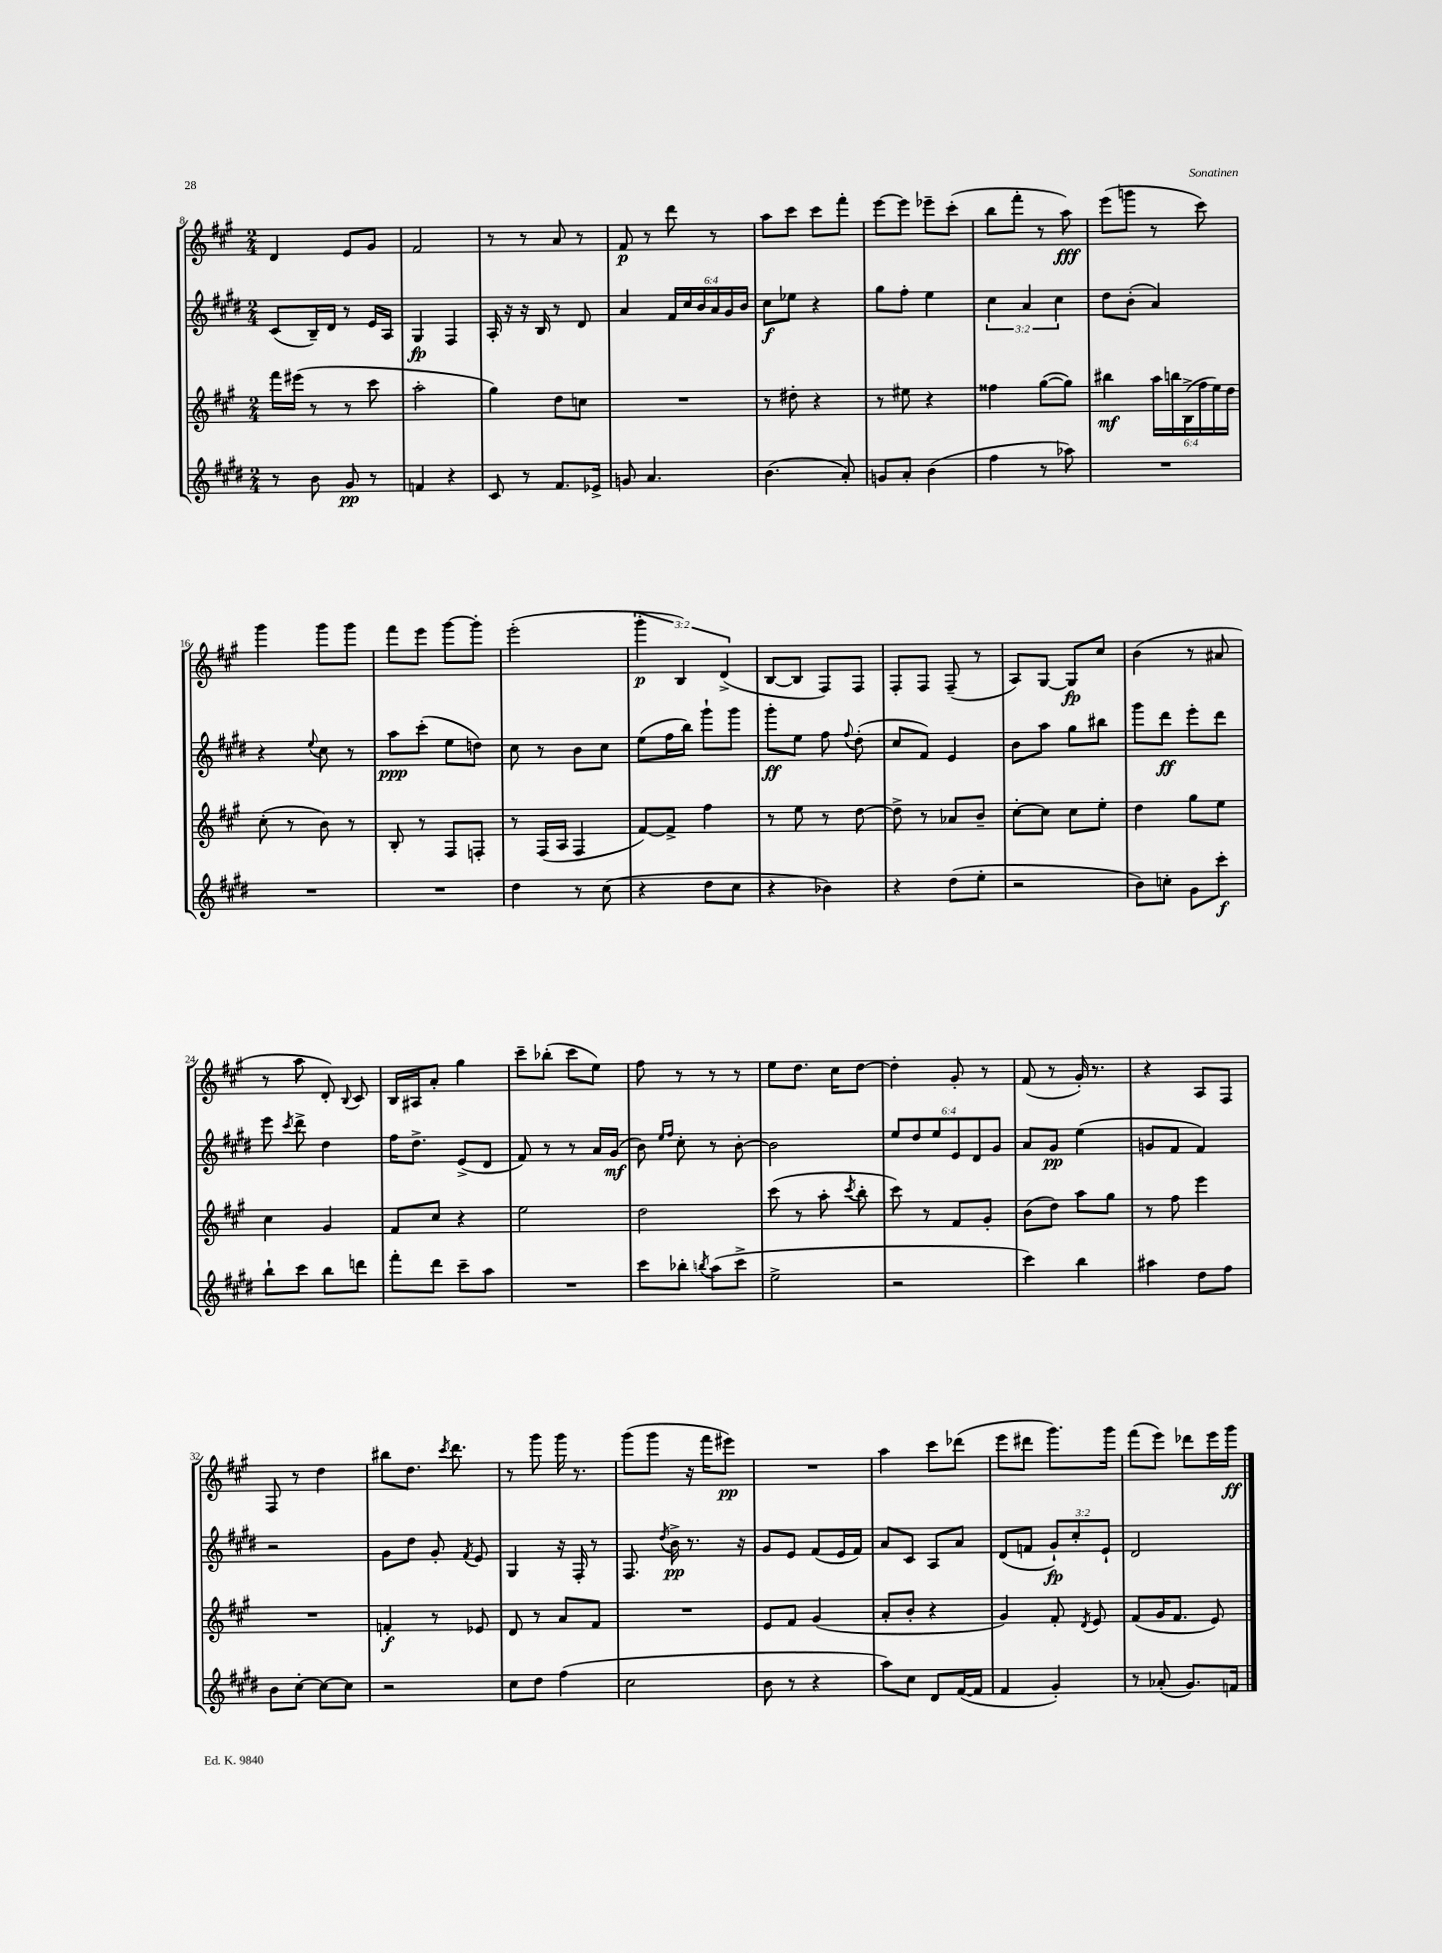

**kern	**dynam	**kern	**dynam	**kern	**dynam	**kern	**dynam
*part4	*part4	*part3	*part3	*part2	*part2	*part1	*part1
*staff4	*staff4	*staff3	*staff3	*staff2	*staff2	*staff1	*staff1
*clefG2	*	*clefG2	*	*clefG2	*	*clefG2	*
*k[f#c#g#d#]	*	*k[f#c#g#]	*	*k[f#c#g#d#]	*	*k[f#c#g#]	*
*M2/4	*	*M2/4	*	*M2/4	*	*M2/4	*
=8	=8	=8	=8	=8	=8	=8	=8
8r	.	16fff#\LL	.	(8c#/L	.	4d/	.
.	.	(16eee#X\JJ	.	.	.	.	.
8b\	.	8r	.	16B~/L)	.	.	.
.	.	.	.	16d#/JJ	.	.	.
8g#/	pp	8r	.	8r	.	8e/L	.
8r	.	8ccc#\	.	16e/LL	.	8g#/J	.
.	.	.	.	16A/JJ	.	.	.
=9	=9	=9	=9	=9	=9	=9	=9
4fn/	.	2aa'\	.	4G#/	fp	2f#/	.
4r	.	.	.	4F#/	.	.	.
=10	=10	=10	=10	=10	=10	=10	=10
8c#/	.	4gg#\)	.	16A'/	.	8r	.
.	.	.	.	16r	.	.	.
8r	.	.	.	16r	.	8r	.
.	.	.	.	16B/	.	.	.
8.f#/L	.	8dd\L	.	8r	.	8a/	.
.	.	8ccn\J	.	8d#/	.	8r	.
16e-X^/Jk	.	.	.	.	.	.	.
=11	=11	=11	=11	=11	=11	=11	=11
8gn/	.	2r	.	4a/	.	8f#/	p
4.a/	.	.	.	.	.	8r	.
.	.	.	.	24f#/LL	.	8ddd\	.
.	.	.	.	24cc#/	.	.	.
.	.	.	.	24b/	.	.	.
.	.	.	.	24a/	.	8r	.
.	.	.	.	24g#/	.	.	.
.	.	.	.	24b/JJ	.	.	.
=12	=12	=12	=12	=12	=12	=12	=12
(4.b\	.	8r	.	8cc#\L	f	8aa\L	.
.	.	8dd#X'\	.	8ee-X\J	.	8ccc#\J	.
.	.	4r	.	4r	.	8ccc#\L	.
8a'/)	.	.	.	.	.	8fff#'\J	.
=13	=13	=13	=13	=13	=13	=13	=13
8gn/L	.	8r	.	8gg#\L	.	[8eee\L	.
8a'/J	.	8ee#X\	.	8ff#'\J	.	8eee\J]	.
(4b\	.	4r	.	4ee\	.	8eee-X~\L	.
.	.	.	.	.	.	(8ccc#'\J	.
=14	=14	=14	=14	=14	=14	=14	=14
4ff#\	.	4ff##X\	.	6cc#\	.	8bb\L	.
.	.	.	.	.	.	8fff#'\J	.
.	.	.	.	6a/	.	.	.
8r	.	([8gg#\L	.	.	.	8r	.
.	.	.	.	6cc#\	.	.	.
8aa-X\)	.	8gg#\J])	.	.	.	8aa\)	fff
=15	=15	=15	=15	=15	=15	=15	=15
2r	.	4bb#X\	mf	8dd#\L	.	(8eee\L	.
.	.	.	.	(8b'\J	.	8gggn\J	.
.	.	24aa\LL	.	4a/)	.	8r	.
.	.	24bbn\	.	.	.	.	.
.	.	(24B^\	.	.	.	.	.
.	.	24ff#\	.	.	.	8ccc#\)	.
.	.	24ee\)	.	.	.	.	.
.	.	24dd\JJ	.	.	.	.	.
!!LO:LB:g=z
=16	=16	=16	=16	=16	=16	=16	=16
2r	.	(8cc#'\	.	4r	.	4ggg#\	.
.	.	8r	.	.	.	.	.
.	.	.	.	8qqee/	.	.	.
.	.	8b\)	.	8cc#\	.	8ggg#\L	.
.	.	8r	.	8r	.	8ggg#\J	.
=17	=17	=17	=17	=17	=17	=17	=17
2r	.	8B'/	.	8aa\L	ppp	8fff#\L	.
.	.	8r	.	(8ccc#'\J	.	8eee\J	.
.	.	8F#/L	.	8ee\L	.	[8ggg#\L	.
.	.	8Fn'/J	.	8ddn\J)	.	8ggg#'\J]	.
=18	=18	=18	=18	=18	=18	=18	=18
4dd#\	.	8r	.	8cc#\	.	(2eee'\	.
.	.	(16F#/LL	.	8r	.	.	.
.	.	16A/JJ	.	.	.	.	.
8r	.	4F#/	.	8b\L	.	.	.
(8cc#\	.	.	.	8cc#\J	.	.	.
=19	=19	=19	=19	=19	=19	=19	=19
4r	.	[8f#/L)	.	(8ee\L	.	6ggg#'\	p
.	.	8f#^/J]	.	16ff#\L	.	.	.
.	.	.	.	.	.	6B/)	.
.	.	.	.	16bb\JJ)	.	.	.
8dd#\L	.	4ff#\	.	8ggg#`\L	.	.	.
.	.	.	.	.	.	(6d^/	.
8cc#\J	.	.	.	8ggg#\J	.	.	.
=20	=20	=20	=20	=20	=20	=20	=20
4r	.	8r	.	8ggg#'\L	ff	[8B/L	.
.	.	8ee\	.	8ee\J	.	8B/J]	.
4b-X\)	.	8r	.	8ff#\	.	8F#/L)	.
.	.	.	.	8qqff#/	.	.	.
.	.	[8dd\	.	(8dd#'\	.	8F#/J	.
=21	=21	=21	=21	=21	=21	=21	=21
4r	.	8dd^\]	.	8cc#/L	.	8F#'/L	.
.	.	8r	.	8f#/J)	.	8F#/J	.
(8dd#\L	.	8a-X/L	.	4e/	.	(8F#~/	.
8ee'\J	.	8b~/J	.	.	.	8r	.
=22	=22	=22	=22	=22	=22	=22	=22
2r	.	[8cc#'\L	.	8b\L	.	8A/L)	.
.	.	8cc#\J]	.	8aa\J	.	[8G#/J	.
.	.	8cc#\L	.	8gg#\L	.	8G#/L]	fp
.	.	8ee'\J	.	8bb#X\J	.	8cc#/J	.
=23	=23	=23	=23	=23	=23	=23	=23
8b\L)	.	4dd\	.	8ggg#\L	.	(4b\	.
8ccn'\J	.	.	.	8ddd#\J	ff	.	.
8g#\L	.	8gg#\L	.	8eee'\L	.	8r	.
8ccc#'\J	f	8ee\J	.	8ddd#\J	.	8a#X/	.
!!LO:LB:g=z
=24	=24	=24	=24	=24	=24	=24	=24
8bb`\L	.	4cc#\	.	8eee\	.	8r	.
.	.	.	.	8qccc#/	.	.	.
8ccc#\J	.	.	.	8ddd#^\	.	8aa\	.
8bb\L	.	4g#/	.	4dd#\	.	8d'/)	.
.	.	.	.	.	.	8qqB/	.
8dddn\J	.	.	.	.	.	8c#/	.
=25	=25	=25	=25	=25	=25	=25	=25
8fff#'\L	.	8f#/L	.	16ff#\KL	.	16B/LL	.
.	.	.	.	8.dd#^\J	.	16A#X/J	.
8ddd#\J	.	8cc#/J	.	.	.	8a'/J	.
8ccc#~\L	.	4r	.	(8e^/L	.	4gg#\	.
8aa\J	.	.	.	8d#/J	.	.	.
=26	=26	=26	=26	=26	=26	=26	=26
2r	.	2ee\	.	8f#/)	.	8ccc#~\L	.
.	.	.	.	8r	.	(8bb-X'\J	.
.	.	.	.	8r	.	8ccc#\L	.
.	.	.	.	16a/LL	.	8ee\J)	.
.	.	.	.	(16g#/JJ	mf	.	.
=27	=27	=27	=27	=27	=27	=27	=27
8ccc#\L	.	2dd\	.	8b\)	.	8ff#\	.
.	.	.	.	16qqee/LL	.	.	.
.	.	.	.	16qqff#/JJ	.	.	.
8bb-X'\J	.	.	.	8cc#'\	.	8r	.
8qbbn/	.	.	.	.	.	.	.
(8aa\L	.	.	.	8r	.	8r	.
8ccc#^\J	.	.	.	[8b'\	.	8r	.
=28	=28	=28	=28	=28	=28	=28	=28
2ee^\	.	(8ccc#\	.	2b\]	.	8ee\L	.
.	.	8r	.	.	.	8.dd\J	.
.	.	8aa'\	.	.	.	.	.
.	.	.	.	.	.	16cc#\KL	.
.	.	8qccc#/	.	.	.	.	.
.	.	8bb'\	.	.	.	[8dd\J	.
=29	=29	=29	=29	=29	=29	=29	=29
2r	.	8ccc#\)	.	12ee/L	.	4dd'\]	.
.	.	.	.	12dd#/	.	.	.
.	.	8r	.	.	.	.	.
.	.	.	.	12ee/	.	.	.
.	.	8f#/L	.	12e/	.	8g#'/	.
.	.	.	.	12d#/	.	.	.
.	.	8g#'/J	.	.	.	8r	.
.	.	.	.	12g#/J	.	.	.
=30	=30	=30	=30	=30	=30	=30	=30
4ccc#\)	.	(8b\L	.	8a/L	.	(8f#/	.
.	.	8dd\J)	.	8g#/J	pp	8r	.
4bb\	.	8aa\L	.	(4ee\	.	16g#'/)	.
.	.	.	.	.	.	8.r	.
.	.	8gg#\J	.	.	.	.	.
=31	=31	=31	=31	=31	=31	=31	=31
4aa#X\	.	8r	.	8gn/L	.	4r	.
.	.	8ff#\	.	8f#/J	.	.	.
8dd#\L	.	4eee\	.	4f#/)	.	8A/L	.
8ff#\J	.	.	.	.	.	8F#/J	.
!!LO:LB:g=z
=32	=32	=32	=32	=32	=32	=32	=32
8b\L	.	2r	.	2r	.	8F#/	.
[8cc#'\J	.	.	.	.	.	8r	.
8cc#\L_	.	.	.	.	.	4dd\	.
8cc#\J]	.	.	.	.	.	.	.
=33	=33	=33	=33	=33	=33	=33	=33
2r	.	4fn'/	f	8g#\L	.	8bb#X\L	.
.	.	.	.	8dd#\J	.	8.dd\J	.
.	.	8r	.	8g#'/	.	.	.
.	.	.	.	.	.	8qccc#/	.
.	.	.	.	.	.	8.ddd\	.
.	.	.	.	8qf#/	.	.	.
.	.	8e-X/	.	8e/	.	.	.
=34	=34	=34	=34	=34	=34	=34	=34
8cc#\L	.	8d/	.	4G#/	.	8r	.
8dd#\J	.	8r	.	.	.	8ggg#\	.
(4ff#\	.	8a/L	.	16r	.	16ggg#\	.
.	.	.	.	16F#'/	.	8.r	.
.	.	8f#/J	.	8r	.	.	.
=35	=35	=35	=35	=35	=35	=35	=35
2cc#\	.	2r	.	8.F#/	.	(8ggg#\L	.
.	.	.	.	.	.	8ggg#\J	.
.	.	.	.	8qdd#/	.	.	.
.	.	.	.	16b^\	pp	.	.
.	.	.	.	8.r	.	16r	.
.	.	.	.	.	.	16fff#\KL	.
.	.	.	.	.	.	8eee#X\J)	pp
.	.	.	.	16r	.	.	.
=36	=36	=36	=36	=36	=36	=36	=36
8b\	.	8e/L	.	8g#/L	.	2r	.
8r	.	8f#/J	.	8e/J	.	.	.
4r	.	(4g#/	.	(8f#/L	.	.	.
.	.	.	.	16e/L	.	.	.
.	.	.	.	16f#/JJ)	.	.	.
=37	=37	=37	=37	=37	=37	=37	=37
8aa\L)	.	8a'/L	.	8a/L	.	4aa\	.
8cc#\J	.	8b'/J	.	8c#/J	.	.	.
8d#/L	.	4r	.	8A/L	.	8ccc#\L	.
([16f#/L	.	.	.	8a/J	.	(8ddd-X\J	.
16f#/JJ]	.	.	.	.	.	.	.
=38	=38	=38	=38	=38	=38	=38	=38
4f#/	.	4g#/)	.	(8d#/L	.	8eee\L	.
.	.	.	.	8fn/J	.	8ddd#X\J	.
4g#'/)	.	8f#'/	.	12g#`/L)	fp	8.ggg#\L)	.
.	.	.	.	12cc#'/	.	.	.
.	.	8qd/	.	.	.	.	.
.	.	8e/	.	.	.	.	.
.	.	.	.	12e`/J	.	.	.
.	.	.	.	.	.	16ggg#\Jk	.
=39	=39	=39	=39	=39	=39	=39	=39
8r	.	(8f#/L	.	2d#/	.	(8fff#\L	.
(8a-X'/	.	16g#/K	.	.	.	8eee\J)	.
.	.	8.f#/J	.	.	.	.	.
8.g#/L)	.	.	.	.	.	8ddd-X\L	.
.	.	8e/)	.	.	.	16eee\L	.
16fn/Jk	.	.	.	.	.	16ggg#\JJ	ff
==	==	==	==	==	==	==	==
*-	*-	*-	*-	*-	*-	*-	*-
